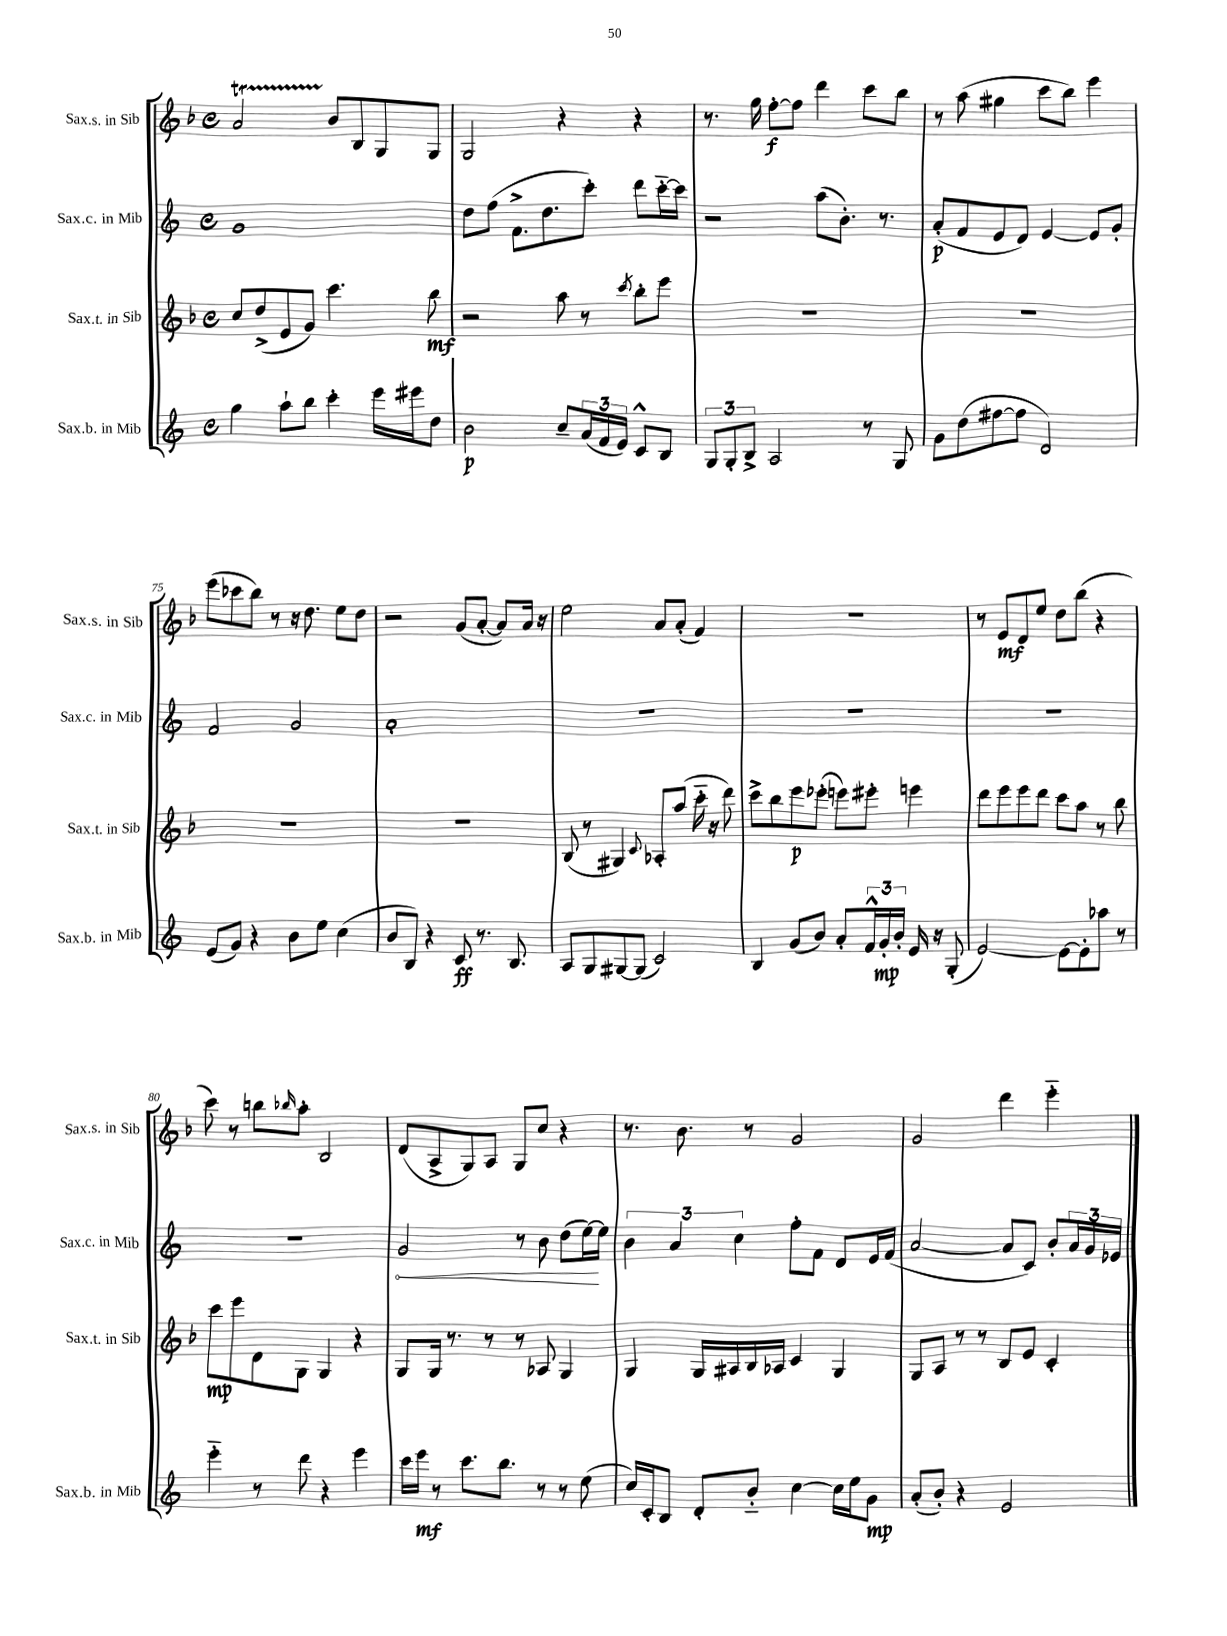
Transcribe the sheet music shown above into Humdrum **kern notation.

**kern	**kern	**kern	**kern
*staff4	*staff3	*staff2	*staff1
*clefG2	*clefG2	*clefG2	*clefG2
*k[]	*k[b-]	*k[]	*k[b-]
*M4/4	*M4/4	*M4/4	*M4/4
*met(c)	*met(c)	*met(c)	*met(c)
4gg\	8cc/L	1g	2a/
.	(8dd^/	.	.
8aa`\L	8e/	.	.
8bb\J	8g/J)	.	.
4ccc'\	4.ccc\	.	8b-/L
.	.	.	8B-/
16eee\LL	.	.	8G/
16eee#\J	.	.	.
8dd\J	8bb-\	.	8G/J
=	=	=	=
2b\	2r	8dd\L	2G/
.	.	(8ff\J	.
.	.	8.f^\L	.
.	.	8.dd\	.
8cc~/L	8aa\	.	4r
(24a/L	8r	8ccc'\J)	.
24f/	.	.	.
24e/JJ)	.	.	.
.	8qccc/	.	.
8c^^/L	8bb-'\L	8ddd\L	4r
8B/J	8eee\J	[16ccc'~\L	.
.	.	16ccc\]JJ	.
=	=	=	=
12G/L	1r	2r	8.r
12G'/	.	.	.
12B^/J	.	.	.
.	.	.	16gg\
2A/	.	.	[8ff'\L
.	.	.	8ff\]J
.	.	(8aa\L	4ddd\
.	.	8.b'\J)	.
8r	.	.	8ccc\L
.	.	8.r	.
8G/	.	.	8bb-\J
=	=	=	=
8g\L	1r	(8a'/L	8r
(8dd\	.	8f/	(8aa\
[8ff#\	.	8e/	4gg#\
8ff#\]J	.	8d/J)	.
2d/)	.	[4e/	8ccc\L
.	.	.	8bb-\J)
.	.	8e/]L	4eee\
.	.	8g'/J	.
=	=	=	=
(8e/L	1r	2f/	(8eee\L
8g/J)	.	.	8ccc-\
4r	.	.	8bb-\J)
.	.	.	8r
8b\L	.	2g/	16r
.	.	.	8.dd\
8ee\J	.	.	.
(4cc\	.	.	8ee\L
.	.	.	8dd\J
=	=	=	=
8b/L	1r	1a'	2r
8B/J)	.	.	.
4r	.	.	.
8c/	.	.	(8g/L
8.r	.	.	[8a'/J
.	.	.	8a/]L)
8.B/	.	.	.
.	.	.	16a/Jk
.	.	.	16r
=	=	=	=
8A/L	(8B-/	1r	2ee\
8G/	8r	.	.
[8G#/	4G#/)	.	.
(8G#/]J	.	.	.
.	8qqc/	.	.
2c/)	8A-'/L	.	8a/L
.	(8aa/J	.	(8a'/J
.	16ccc'~\	.	4f/)
.	16r	.	.
.	8ddd\)	.	.
=	=	=	=
4B/	8ccc^\L	1r	1r
.	8bb-\	.	.
(8g/L	8eee\	.	.
8b/J)	(8eee-'\J	.	.
8a'/L	8eee\L)	.	.
24f^^/L	8eee#'\J	.	.
24g'/	.	.	.
24b'/JJ	.	.	.
16e/	4eee\	.	.
16r	.	.	.
(8G'/	.	.	.
=	=	=	=
[2e/)	8ddd\L	1r	8r
.	8eee\	.	8e/L
.	8eee\	.	8d/
.	8ddd\J	.	8ee/J
8e\_L	8ccc\L	.	8dd\L
8e'\]	8aa\J	.	(8bb-\J
8aa-\J	8r	.	4r
8r	8bb-\	.	.
=	=	=	=
4eee'~\	8ccc\L	1r	8ccc\)
.	8eee\	.	8r
8r	8d\	.	8bb\L
.	.	.	16qqbb-/
8ddd\	8G\J	.	8aa'\J
4r	4G/	.	2B-/
4eee\	4r	.	.
=	=	=	=
16ccc\LL	8G/L	2g/	(8d/L
16eee\JJ	.	.	.
8r	16G/Jk	.	8A^/
.	8.r	.	.
8.ccc\L	.	.	8G/)
.	8r	.	8A/J
8.bb\J	.	.	.
.	8r	8r	8G/L
8r	8A-/	8b\	8cc/J
8r	4G/	(8dd\L	4r
(8ee\	.	[16ee\L)	.
.	.	16ee\]JJ	.
=	=	=	=
16cc/LL)	4G/	6b\	8.r
16c'/J	.	.	.
8B/J	.	.	.
.	.	6a/	.
.	.	.	8.b-\
8d'/L	16G/LL	.	.
.	16A#/	.	.
.	.	6cc\	.
8b'~/J	16B-/	.	8r
.	16A-/JJ	.	.
[4cc\	4c/	8ff'\L	2g/
.	.	8f\J	.
16cc\]LL	4G/	8d/L	.
16ee\J	.	.	.
8g\J	.	16e/L	.
.	.	(16f/JJ	.
=	=	=	=
(8a'/L	8G/L	[2a/	2g/
8b'/J)	8A/J	.	.
4r	8r	.	.
.	8r	.	.
2e/	8B-/L	8a/]L	4ddd\
.	8e/J	8c/J)	.
.	4c'/	8b'/L	4eee'~\
.	.	24a/L	.
.	.	24g/	.
.	.	24e-/JJ	.
==	==	==	==
*-	*-	*-	*-
